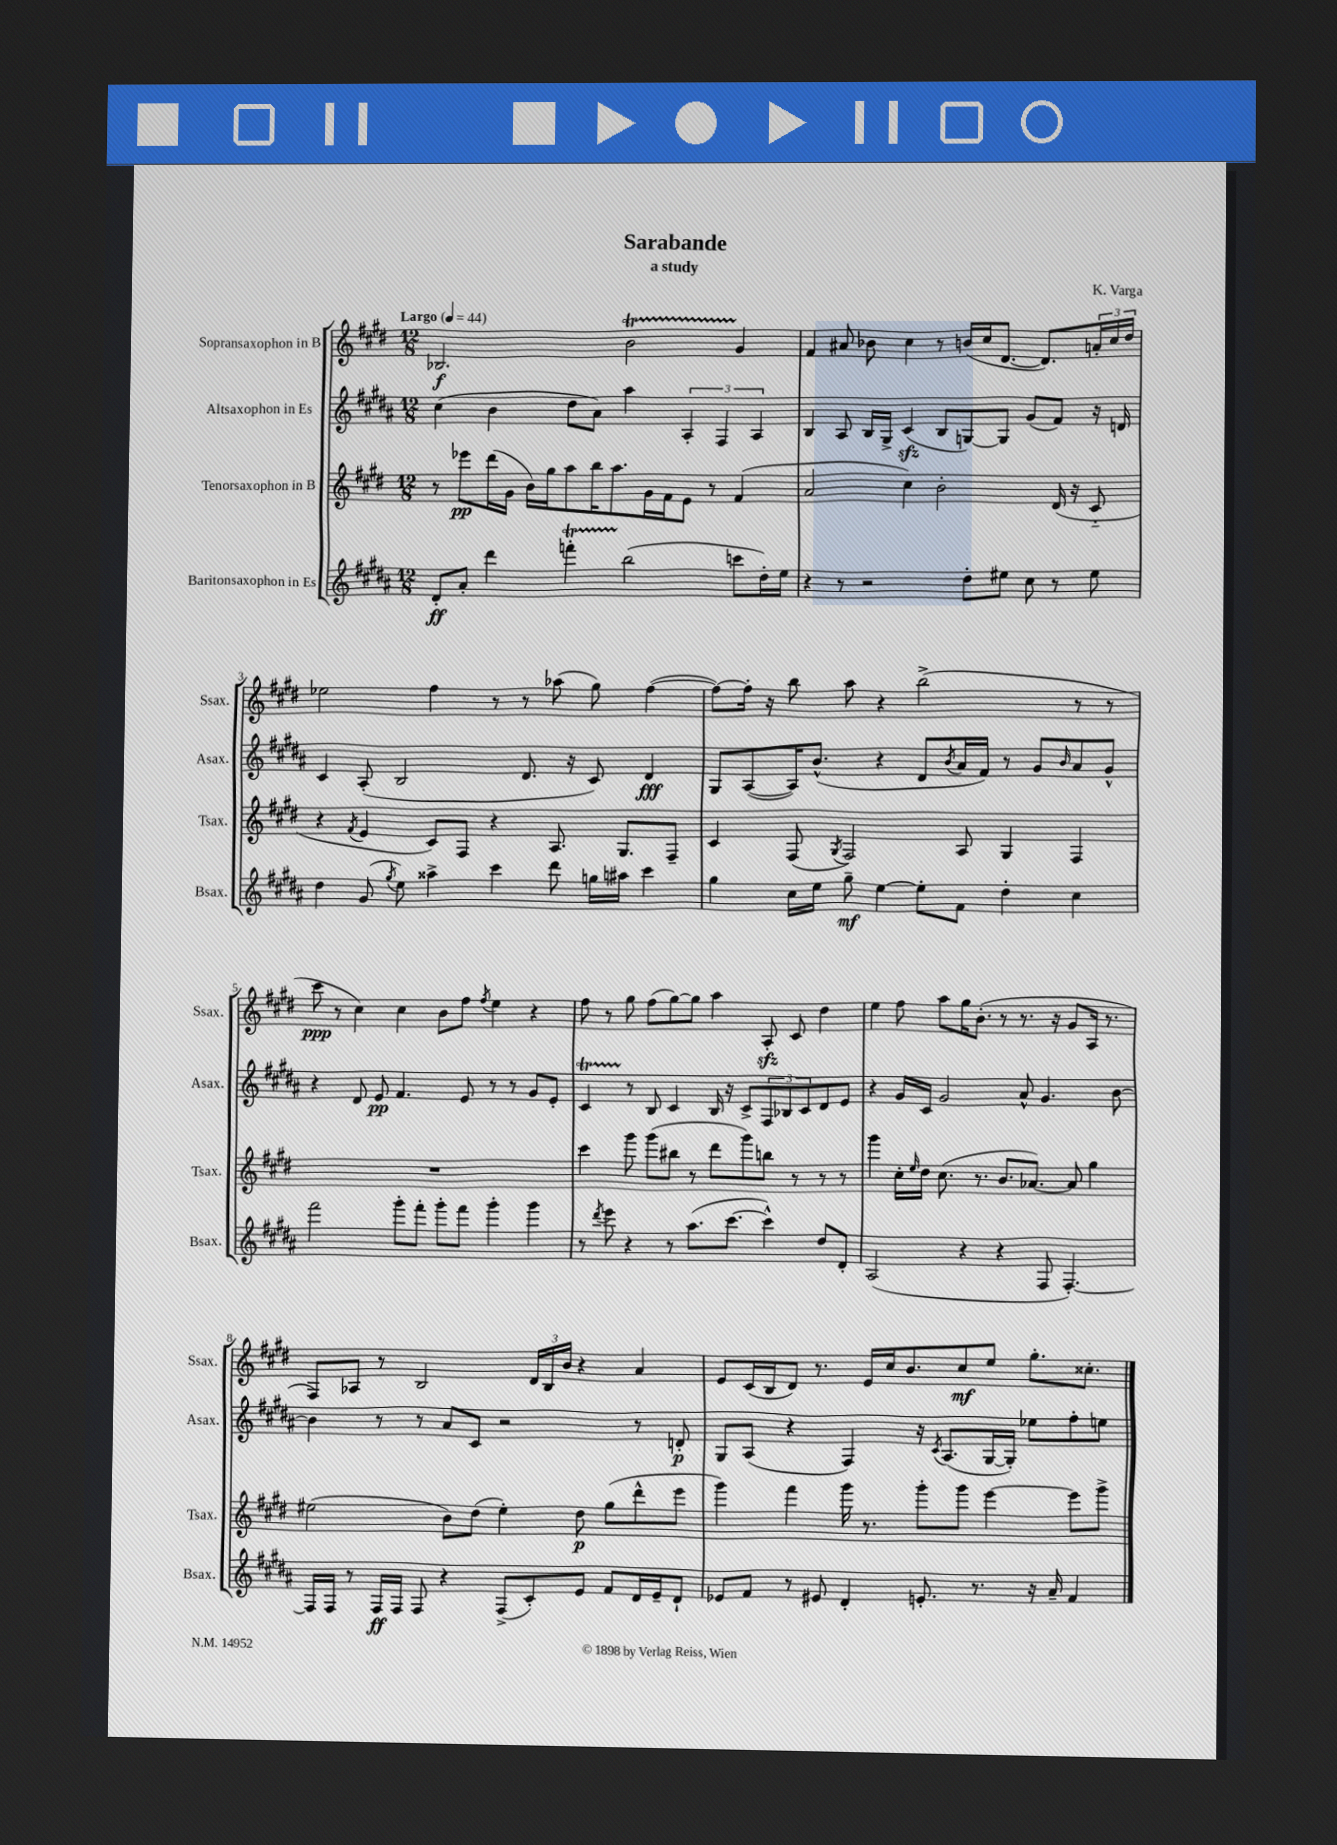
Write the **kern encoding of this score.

**kern	**kern	**kern	**kern
*staff4	*staff3	*staff2	*staff1
*clefG2	*clefG2	*clefG2	*clefG2
*k[f#c#g#d#a#]	*k[f#c#g#d#]	*k[f#c#g#d#a#]	*k[f#c#g#d#]
*M12/8	*M12/8	*M12/8	*M12/8
*MM44	*MM44	*MM44	*MM44
8d#'/L	8r	(4cc#\	2.B-/
8a#'/J	8eee-\L	.	.
4ddd#\	(16ddd#\L	4b\	.
.	16g#\JJ	.	.
.	16b\LL)	.	.
.	16gg#\J	.	.
4fff'\	8aa\	8dd#\L	.
.	16bb\K	8a#\J)	.
.	8.aa\	.	.
(2bb\	.	4aa#\	2b\
.	16g#\L	.	.
.	16f#\J	.	.
.	8e\J	6A#'/	.
.	8r	.	.
.	.	6F#/	.
8ccc\L	(4f#/	.	4g#/
.	.	6A#/	.
16dd#'\L)	.	.	.
16ee\JJ	.	.	.
=	=	=	=
4r	2a/	4B/	4f#/
8r	.	8A#/	8a#/
2r	.	16B/LL	8b-\
.	.	16G#^/JJ	.
.	4cc#\)	(4c#/	4cc#\
.	2b'\	8B/L	8r
8dd#'\L	.	[8G/)	(16b/LL
.	.	.	16cc#/J
8ee#\J	.	8G/]J	[8.d#/J
8cc#\	.	(8g#/L	.
.	.	.	8.d#/]L)
8r	(16d#/	8f#/J)	.
.	16r	.	.
8ee#\	8c#'~/	16r	24a'/L
.	.	.	24cc#/
.	.	16d/	.
.	.	.	24dd#/JJ
=	=	=	=
4dd#\	4r	4c#/	2ee-\
.	8qf#/	.	.
(8g#/	4e/	(8A#'/	.
8qgg#/	.	.	.
8ee\)	.	2B/	.
4aa##^\	8c#/L)	.	4ff#\
.	8F#/J	.	.
4ccc#\	4r	.	8r
.	.	8.d#/	8r
8ddd#\	8.A/	.	(8aa-\
.	.	16r	.
16gg\LL	.	8c#/)	8gg#\)
16aa#\JJ	8.G#/L	.	.
4ccc#\	.	4d#/	([4ff#\
.	8F#~/J	.	.
=	=	=	=
4gg#\	4c#/	8G#/L	8ff#\_L)
.	.	([8A#/	16ff#'\]Jk
.	.	.	16r
16cc#\LL	(8F#/	16A#/]K)	8bb\
16ee\JJ	.	(8.b^^/J	.
.	8qG#/	.	.
8gg#~\	2F#/)	.	8aa\
[4ee\	.	4r	4r
8ee'\]L	.	8d#/L	(2bb^\
.	.	8qb/	.
8f#\J	8A/	16a#/L	.
.	.	16f#/JJ)	.
4dd#'\	4G#/	8r	.
.	.	8g#/L	.
.	.	16qqb/	.
4cc#\	4F#/	8a#/	8r
.	.	8g#^^/J	8r
=	=	=	=
2fff#\	1.r	4r	8ccc#\
.	.	.	8r
.	.	8d#/	4cc#\)
.	.	8e/	.
8ggg#'\L	.	4.f#/	4cc#\
8fff#'\J	.	.	.
8ggg#'\L	.	.	8b\L
8fff#\J	.	8e/	8ff#\J
.	.	.	8qff#/
4ggg#'\	.	8r	4ee\
.	.	8r	.
4ggg#\	.	8g#/L	4r
.	.	8e'/J	.
=	=	=	=
8r	4ccc#\	4c#/	8ff#\
8qddd#/	.	.	.
8eee\	.	.	8r
4r	8ggg#\	8r	8gg#\
.	(8ggg#\L	8B/	(8ff#\L
8r	8bb#\J	4c#/	[8gg#\)
(8.aa#\L	8r	.	8gg#\]J
.	8ddd#\L	16B/	4aa\
[8.ccc#\J	.	16r	.
.	8ggg#\)	8c#^/L	.
4ccc#^^\])	8bb\J	12F#/	8A'/
.	.	12B-/	.
.	8r	.	8c#/
.	.	12c#/	.
8dd#/L	8r	8d#/	4dd#\
8d#'/J	8r	8e/J	.
=	=	=	=
(2A#/	4ggg#\	4r	4ee\
.	16cc#'\LL	16g#/LL	8ff#\
.	16qqee/	.	.
.	16dd#\JJ	16c#/JJ	.
.	(8.cc#\	2g#/	8aa\L
4r	.	.	16gg#\K
.	8.r	.	(8.b'\J
4r	8.b/L	.	8r
.	.	8a#^^/	8.r
.	[8.a-/J)	.	.
8F#/	.	4.g#/	.
.	.	.	16r
[4.F#'/)	8a-/]	.	8g#/L
.	4gg#\	.	16A/Jk
.	.	.	8.r
.	.	[8b\	.
=	=	=	=
16F#/]LL	(2ee#\	4b\]	8F#/L)
16F#/JJ	.	.	.
8r	.	.	8A-/J
16F#/LL	.	8r	8r
16F#/JJ	.	.	.
8F#/	.	8r	2B/
4r	8b\L)	8a#/L	.
.	(8dd#\J	8c#/J	.
(8F#^/L	4ee#'\)	2r	.
8c#'/)	.	.	24d#/LL
.	.	.	24B/
.	.	.	24b/JJ
8e/J	8dd#\	.	4r
8f#/L	(8gg#\L	.	.
16d#/L	8ddd#^^\	8r	4a/
16e~/J	.	.	.
8d#`/J	8eee\J	8d'/	.
=	=	=	=
8e-/L	4ggg#\)	8G#/L	8e/L
8f#/J	.	(8A#/J	(16c#/L
.	.	.	16B/J
8r	4fff#\	4r	8d#/J)
8e#/	.	.	8.r
4d#'/	16ggg#\	4F#/)	.
.	8.r	.	16e/LL
.	.	.	16cc#/J
.	.	.	8.b/
8.e'/	8ggg#'\L	16r	.
.	.	8qc#/	.
.	.	(8.A#/L	.
.	8ggg#\J	.	8cc#/
8.r	.	.	.
.	[4eee\	[16G#/L	8ee/J
.	.	16G#'/]JJ)	.
16r	.	8ee-\L	8.gg#'\L
16a#~/	.	.	.
4f#/	8eee\]L	8ff#'\	.
.	.	.	8.cc##'\J
.	8ggg#^\J	8ee\J	.
==	==	==	==
*-	*-	*-	*-
